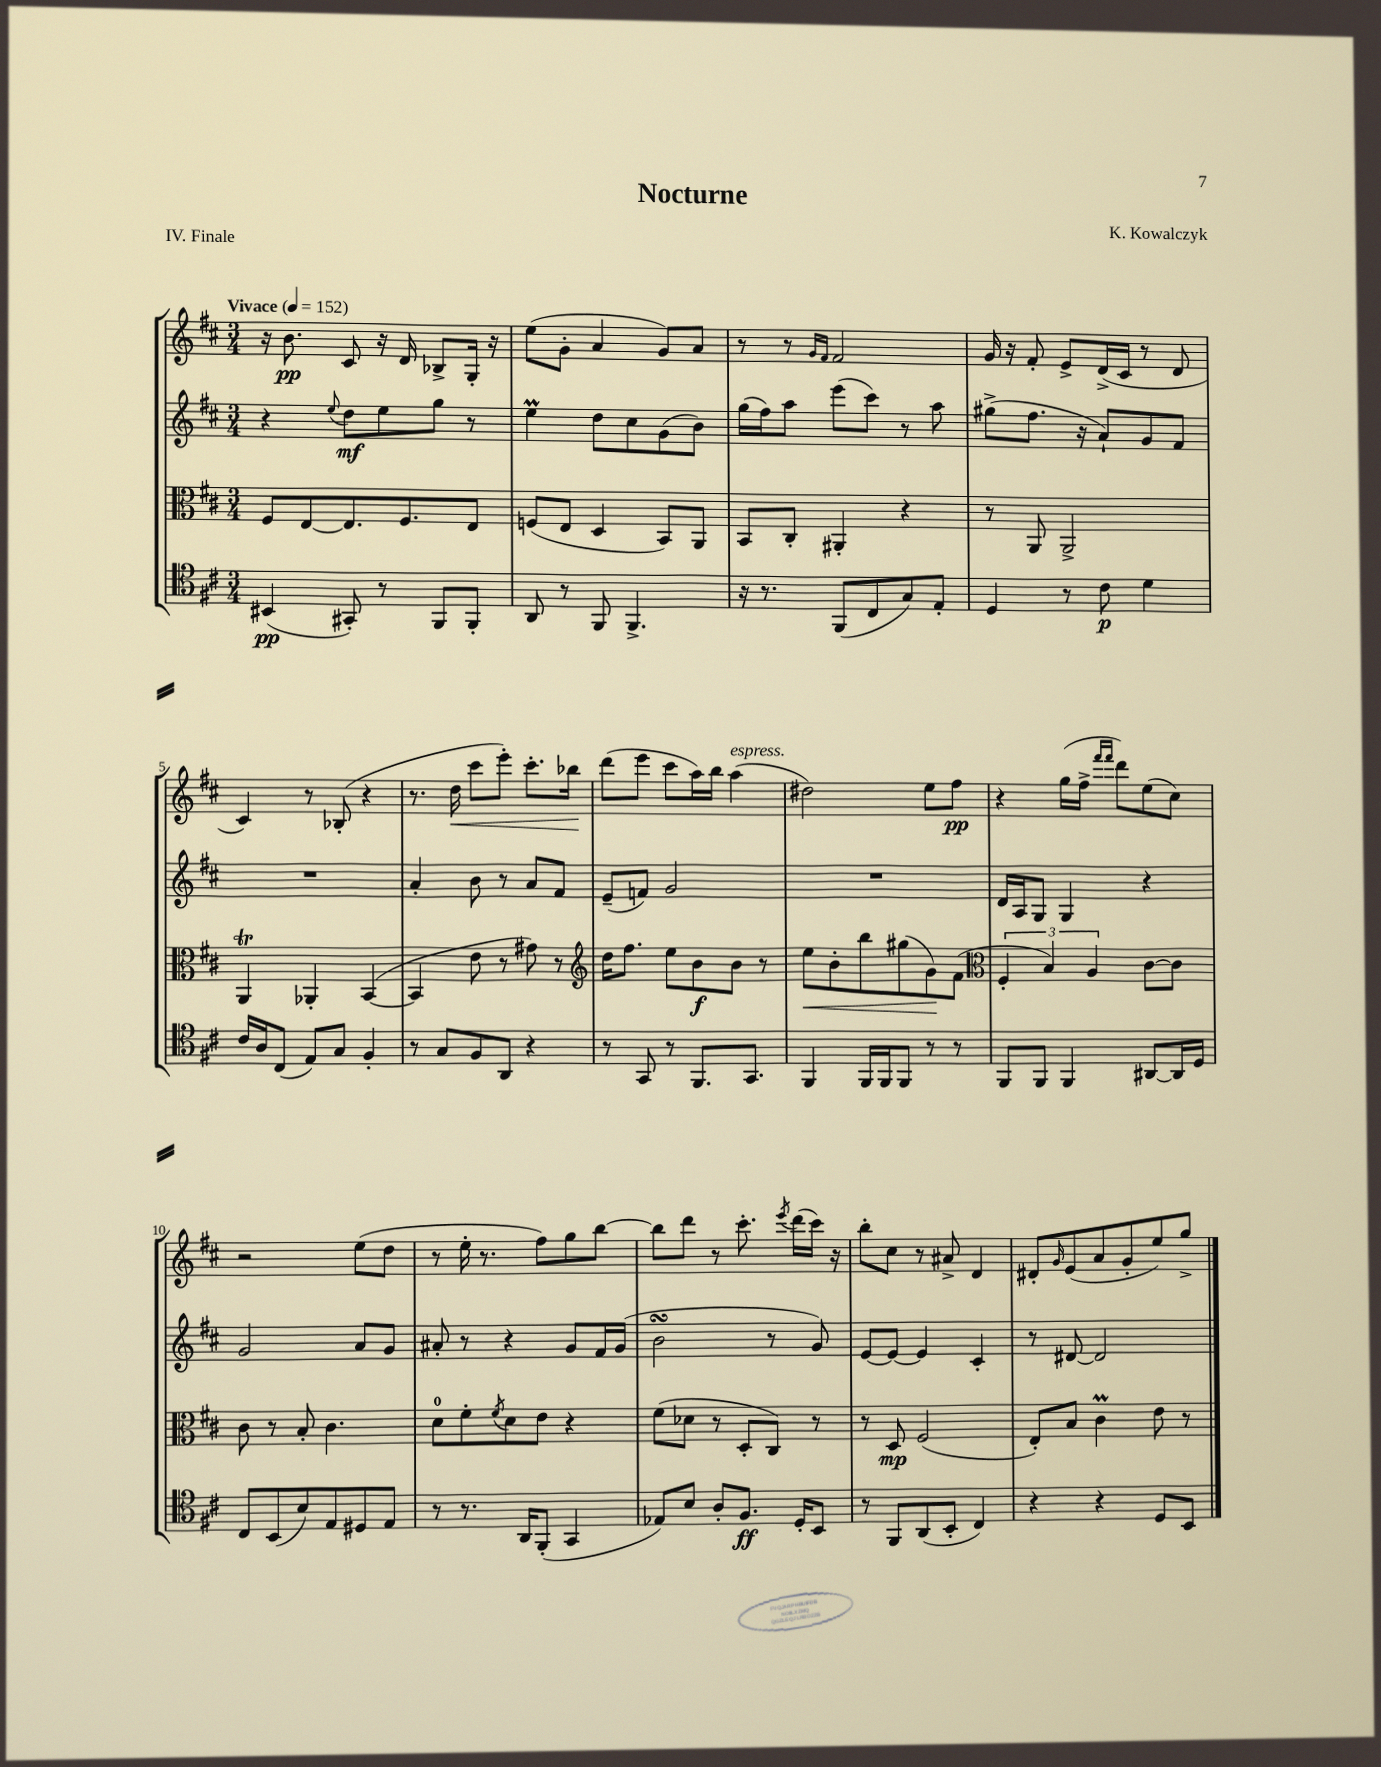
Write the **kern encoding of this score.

**kern	**kern	**kern	**kern
*staff4	*staff3	*staff2	*staff1
*clefC4	*clefC3	*clefG2	*clefG2
*k[f#c#]	*k[f#c#]	*k[f#c#]	*k[f#c#]
*M3/4	*M3/4	*M3/4	*M3/4
*MM152	*MM152	*MM152	*MM152
(4BB#/	8F#/L	4r	16r
.	.	.	8.b\
.	[8E/	.	.
.	.	8qqee/	.
8GG#'/)	8.E/]	8dd\L	8c#/
8r	.	8ee\	16r
.	8.F#/	.	16d/
8FF#/L	.	8gg\J	8B-^/L
8FF#'/J	8E/J	8r	16G'/Jk
.	.	.	16r
=	=	=	=
8AA/	(8F/L	4ee\	(8ee\L
8r	8E/J	.	8g'\J
8FF#/	4D/	8dd\L	4a/
4.FF#^/	.	8cc#\	.
.	8BB/L)	(8g\	8g/L)
.	8AA/J	8b\J)	8a/J
=	=	=	=
16r	8BB/L	(16gg\LL	8r
8.r	.	16ff#\J)	.
.	8C#'/J	8aa\J	8r
.	.	.	16qqg/LL
.	.	.	16qqf#/JJ
(8FF#/L	4AA#'/	(8eee\L	2f#/
8C#/	.	8ccc#\J)	.
8G/)	4r	8r	.
8E'/J	.	8aa\	.
=	=	=	=
4D/	8r	(8gg#^\L	16g/
.	.	.	16r
.	8AA/	8.ff#\J	8f#'/
8r	2AA^/	.	8e^/L
.	.	16r	.
8c#\	.	8a`/L)	(16d^/L
.	.	.	16c#/JJ
4d\	.	8g/	8r
.	.	8f#/J	8d/
=	=	=	=
16c#/LL	4AA/	2.r	4c#/)
16A/J	.	.	.
(8C#/J	.	.	.
8E/L)	4AA-'/	.	8r
8G/J	.	.	(8B-'/
4F#'/	([4BB/	.	4r
=	=	=	=
8r	4BB/]	4a'/	8.r
8G/L	.	.	.
.	.	.	16dd\
8F#/	8e\	8b\	8ccc#\L
8AA/J	8r	8r	8eee'\J)
4r	8g#\)	8a/L	8.ccc#'\L
.	8r	8f#/J	.
.	.	.	16bb-\Jk
=	=	=	=
*	*clefG2	*	*
8r	16dd\LK	(8e~/L	(8ddd\L
.	8.ff#\J	.	.
8GG/	.	8f/J)	8eee\J
8r	8ee\L	2g/	8ccc#\L
8.FF#/L	8b\	.	16aa\L)
.	.	.	16bb\JJ
.	8b\J	.	(4aa\
8.GG/J	.	.	.
.	8r	.	.
=	=	=	=
4FF#/	8ee\L	2.r	2dd#\)
.	8b'\	.	.
16FF#/LL	8bb\	.	.
16FF#/J	.	.	.
8FF#/J	(8gg#\	.	.
8r	8g\)	.	8ee\L
8r	(8f#\J	.	8ff#\J
=	=	=	=
*	*clefC3	*	*
8FF#/L	6F#'/	16d/LL	4r
.	.	16A/J	.
8FF#/J	.	8G/J	.
.	6B/)	.	.
4FF#/	.	4G/	(16gg\LL
.	.	.	16ff#^\JJ
.	6A/	.	.
.	.	.	16qqfff#/LL
.	.	.	16qqfff#/JJ
.	.	.	8ddd\L)
[8AA#/L	[8c#\L	4r	(8ee\
16AA#/]L	8c#\]J	.	8cc#\J)
16D/JJ	.	.	.
=	=	=	=
8C#/L	8c#\	2g/	2r
(8BB/	8r	.	.
8B/)	8B'/	.	.
8E/	4.c#\	.	.
8D#/	.	8a/L	(8ee\L
8E/J	.	8g/J	8dd\J
=	=	=	=
8r	8d\L	8a#'/	8r
8.r	8f#'\	8r	16ee'\
.	.	.	8.r
.	8qf#/	.	.
.	8d\	4r	.
16AA/LK	.	.	.
(8FF#'/J	8e\J	.	8ff#\L)
4GG/	4r	8g/L	8gg\
.	.	16f#/L	[8bb\J
.	.	(16g/JJ	.
=	=	=	=
8E-/L)	(8f#\L	2b\	8bb\]L
8B/J	8d-\J	.	8ddd\J
8A'/L	8r	.	8r
8.F#/J	8D'/L	.	8.ccc#'\
.	8C#/J)	8r	.
.	.	.	8qeee/
16D'/LK	.	.	(16ddd\LL
8BB/J	8r	8g/)	16ccc#\JJ)
.	.	.	16r
=	=	=	=
8r	8r	[8e/L	8bb'\L
8FF#/L	8D/	8e/_J	8cc#\J
(8AA/	(2F#/	4e/]	8r
8BB'/J	.	.	8a#^/
4C#/)	.	4c#'/	4d/
=	=	=	=
4r	8E'/L)	8r	8d#'/L
.	.	.	16qqg/
.	8B/J	[8d#/	(8e/
4r	4c#\	2d#/]	8a/
.	.	.	8g'/
8D/L	8e\	.	8ee/)
8BB/J	8r	.	8gg^/J
==	==	==	==
*-	*-	*-	*-
